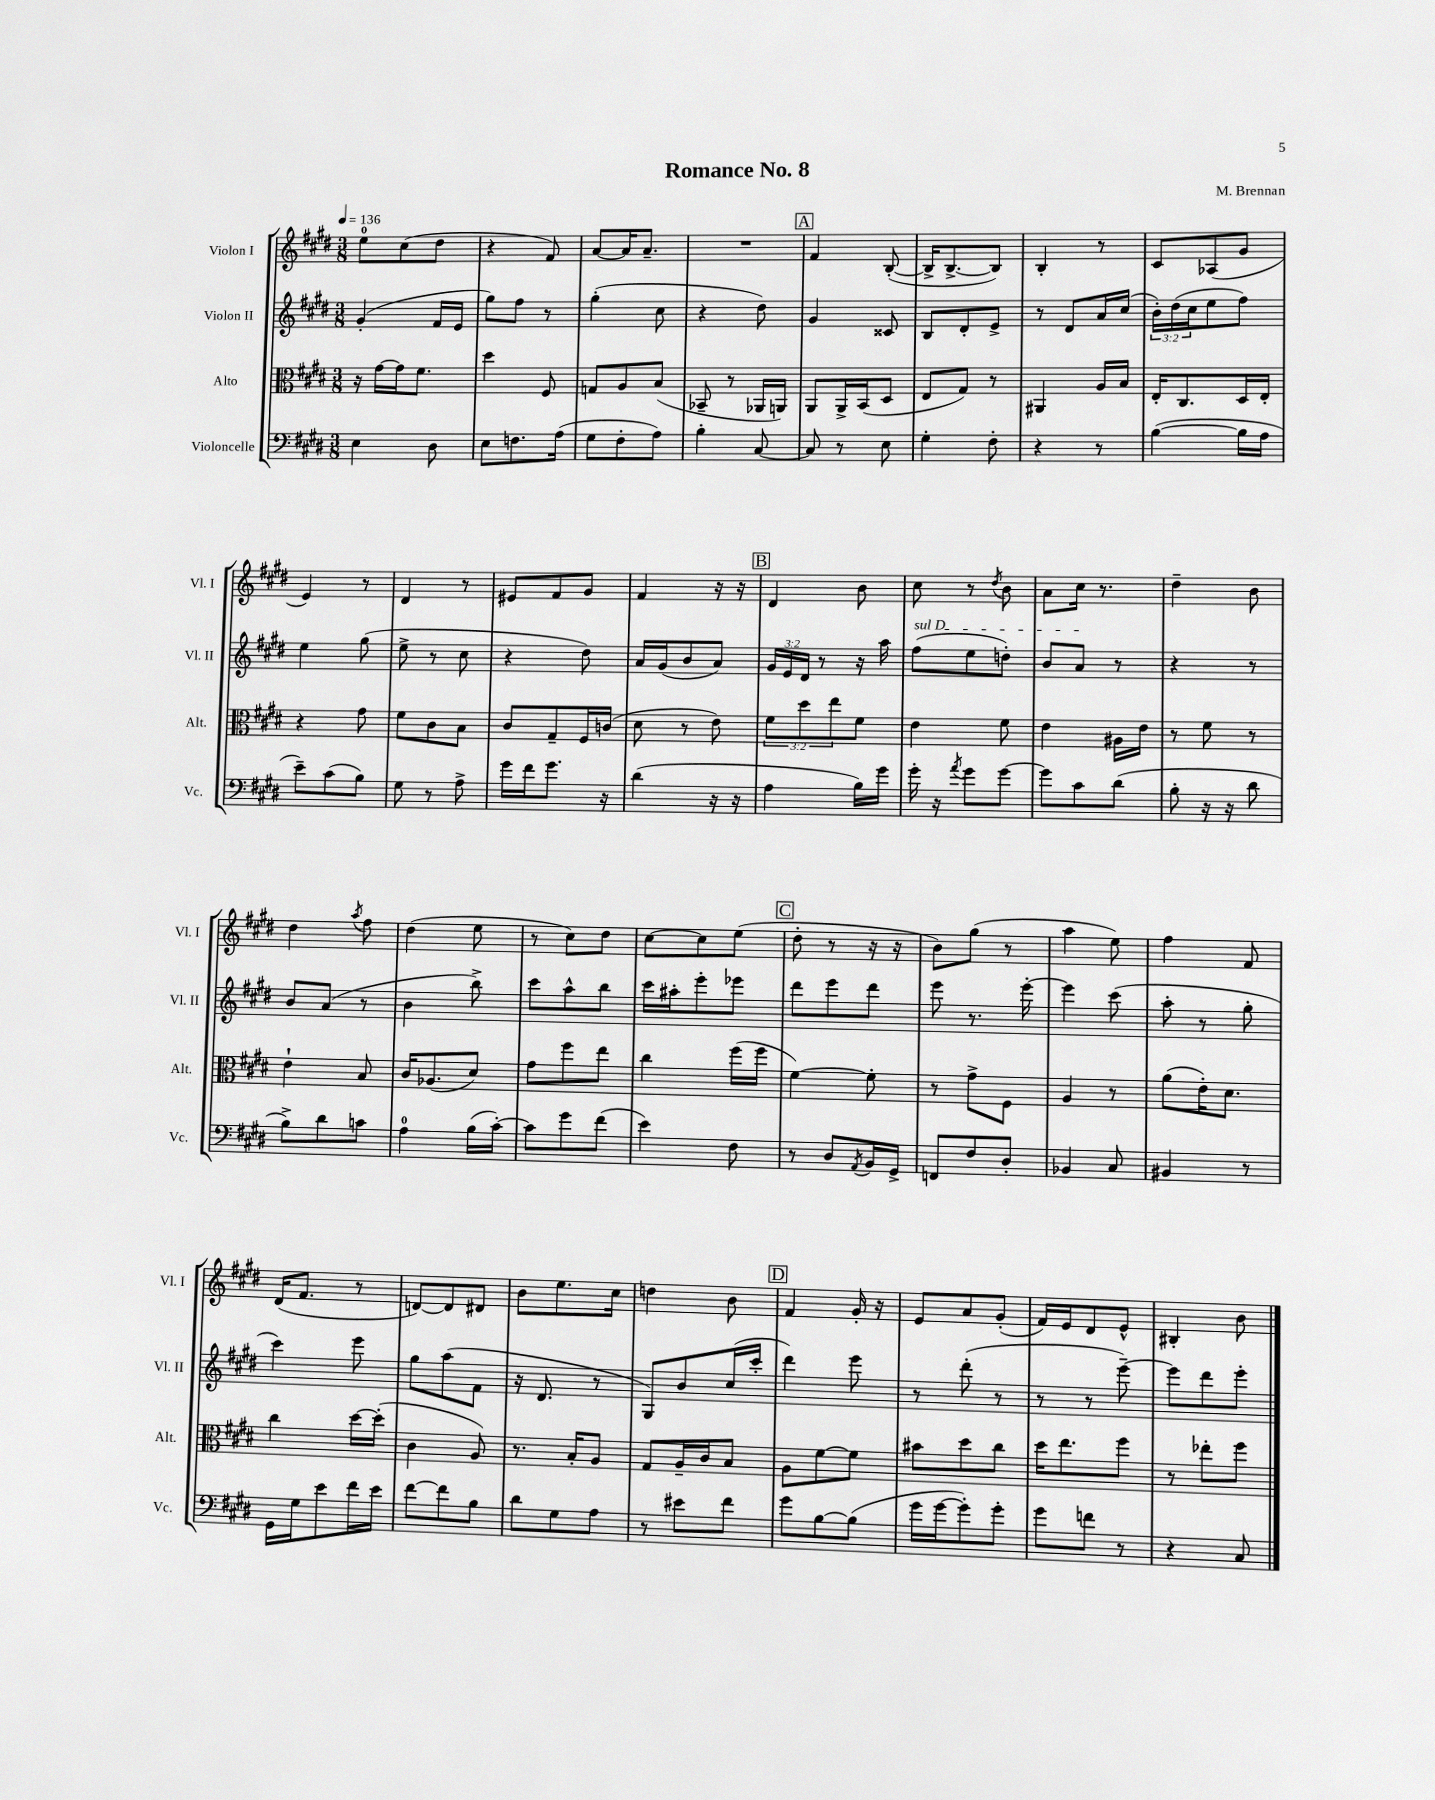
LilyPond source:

\header { title = "Romance No. 8" composer = "M. Brennan" }
<<
\new StaffGroup <<
\new Staff = "s0" \with { instrumentName = "Violon I" shortInstrumentName = "Vl. I" } {
    \clef treble \key e \major \numericTimeSignature \time 3/8 \tempo 4 = 136
    e''8-0 cis''8( dis''8 |
    r4 fis'8) |
    a'8~ a'16 a'8.-- |
    R4. |
    \mark \markup { \box "A" } fis'4 b8~-.( |
    b16-> b8.~-> b8) |
    b4-. r8 |
    cis'8 aes8( gis'8 |
    e'4) r8 |
    dis'4 r8 |
    eis'8 fis'8 gis'8 |
    fis'4 r16 r16 |
    \mark \markup { \box "B" } dis'4 b'8 |
    cis''8 r8 \acciaccatura { dis''8 } b'8 |
    a'8 cis''16 r8. |
    dis''4-- b'8 |
    dis''4 \acciaccatura { a''8 } fis''8 |
    dis''4( e''8 |
    r8 cis''8) dis''8 |
    cis''8~ cis''8 e''8( |
    \mark \markup { \box "C" } dis''8-. r8 r16 r16 |
    b'8) gis''8( r8 |
    a''4 e''8) |
    fis''4 fis'8 |
    dis'16( fis'8. r8 |
    d'8~) d'8 dis'8 |
    b'8 e''8. cis''16 |
    d''4 b'8 |
    \mark \markup { \box "D" } fis'4 gis'16-. r16 |
    e'8 a'8 gis'8-.( |
    fis'16) e'16 dis'8 e'8-^ |
    bis4-. b'8 \bar "|." |
}
\new Staff = "s1" \with { instrumentName = "Violon II" shortInstrumentName = "Vl. II" } {
    \clef treble \key e \major \numericTimeSignature \time 3/8 \override Staff.TupletNumber.text = #tuplet-number::calc-fraction-text
    gis'4-.( fis'16 e'16 |
    gis''8) fis''8 r8 |
    gis''4-.( cis''8 |
    r4 dis''8) |
    \mark \markup { \box "A" } gis'4 cisis'8 |
    b8 dis'8-. e'8-> |
    r8 dis'8 a'16 cis''16( |
    \tuplet 3/2 { b'16-.) dis''16( cis''16 } e''8 fis''8) |
    e''4 gis''8( |
    e''8-> r8 cis''8 |
    r4 dis''8) |
    a'16 gis'16( b'8 a'8) |
    \mark \markup { \box "B" } \tuplet 3/2 { gis'16 e'16 dis'16 } r8 r16 a''16 |
    \once \override TextSpanner.bound-details.left.text = \markup { \italic "sul D" } fis''8\startTextSpan( e''8 d''8-.) |
    b'8 a'8\stopTextSpan r8 |
    r4 r8 |
    b'8 a'8( r8 |
    b'4 b''8->) |
    cis'''8 a''8-^ b''8 |
    cis'''16 ais''16-. e'''8-. ees'''8 |
    \mark \markup { \box "C" } dis'''8 e'''8 dis'''8 |
    e'''8 r8. e'''16~-. |
    e'''4 cis'''8( |
    a''8-. r8 gis''8-. |
    cis'''4) e'''8 |
    gis''8 a''8( fis'8 |
    r16 dis'8. r8 |
    gis8) b'8 cis''16( cis'''16-. |
    \mark \markup { \box "D" } dis'''4) e'''8 |
    r8 dis'''8-.( r8 |
    r8 r8 e'''8~--) |
    e'''8 dis'''8 e'''8-. \bar "|." |
}
\new Staff = "s2" \with { instrumentName = "Alto" shortInstrumentName = "Alt." } {
    \clef alto \key e \major \numericTimeSignature \time 3/8 \override Staff.TupletNumber.text = #tuplet-number::calc-fraction-text
    r16 gis'16~ gis'16 fis'8. |
    dis''4 fis8 |
    g8 a8 b8( |
    bes,8-- r8 aes,16 a,16) |
    \mark \markup { \box "A" } a,8 a,16-> b,16( dis8 |
    e8 gis8) r8 |
    ais,4 a16 b16 |
    e16-. cis8. dis16 e16-. |
    r4 gis'8 |
    fis'8 cis'8 b8 |
    cis'8 gis8-- fis16 c'16( |
    dis'8 r8 e'8) |
    \mark \markup { \box "B" } \tuplet 3/2 { fis'8 dis''8 e''8 } fis'8 |
    e'4 fis'8 |
    e'4 ais16 e'16 |
    r8 fis'8 r8 |
    e'4-! b8 |
    cis'16 aes8.( dis'8) |
    gis'8 fis''8 e''8 |
    cis''4 fis''16( fis''16 |
    \mark \markup { \box "C" } fis'4~) fis'8-. |
    r8 gis'8-> fis8 |
    a4 r8 |
    a'8( e'16-.) dis'8. |
    cis''4 dis''16~ dis''16-.( |
    cis'4 a8) |
    r8. b16-. a8 |
    gis8 a16-- cis'16 b8 |
    \mark \markup { \box "D" } a8 fis'8~ fis'8 |
    bis'8 dis''8 cis''8 |
    dis''16 e''8. fis''8 |
    r8 ees''8-. fis''8 \bar "|." |
}
\new Staff = "s3" \with { instrumentName = "Violoncelle" shortInstrumentName = "Vc." } {
    \clef bass \key e \major \numericTimeSignature \time 3/8
    e4 dis8 |
    e8 f8. a16( |
    gis8 fis8-. a8) |
    b4-. cis8~ |
    \mark \markup { \box "A" } cis8 r8 e8 |
    gis4-. fis8-. |
    r4 r8 |
    b4~( b16 a16 |
    e'8--) cis'8( b8) |
    gis8 r8 a8-> |
    gis'16 fis'16 gis'8. r16 |
    dis'4( r16 r16 |
    \mark \markup { \box "B" } a4 b16) gis'16 |
    gis'16-. r16 \acciaccatura { a'8 } gis'8 gis'8~ |
    gis'8 cis'8 dis'8( |
    b8-. r16 r16 dis'8 |
    b8->) dis'8 c'8 |
    a4-0 b16( cis'16~-.) |
    cis'8 gis'8 fis'8( |
    e'4) fis8 |
    \mark \markup { \box "C" } r8 dis8 \acciaccatura { a,8 } b,16 gis,16-> |
    f,8 fis8 dis8-. |
    bes,4 cis8 |
    bis,4 r8 |
    gis,16 gis16 e'8 fis'16 e'16 |
    fis'8~ fis'8 b8 |
    dis'8 gis8 a8 |
    r8 eis'8 fis'8 |
    \mark \markup { \box "D" } gis'8 b8~ b8( |
    gis'16 gis'16~ gis'8-.) gis'8-. |
    gis'8 f'8 r8 |
    r4 cis8 \bar "|." |
}
>>
>>
\layout { \context { \Score \remove "Bar_number_engraver" } }
